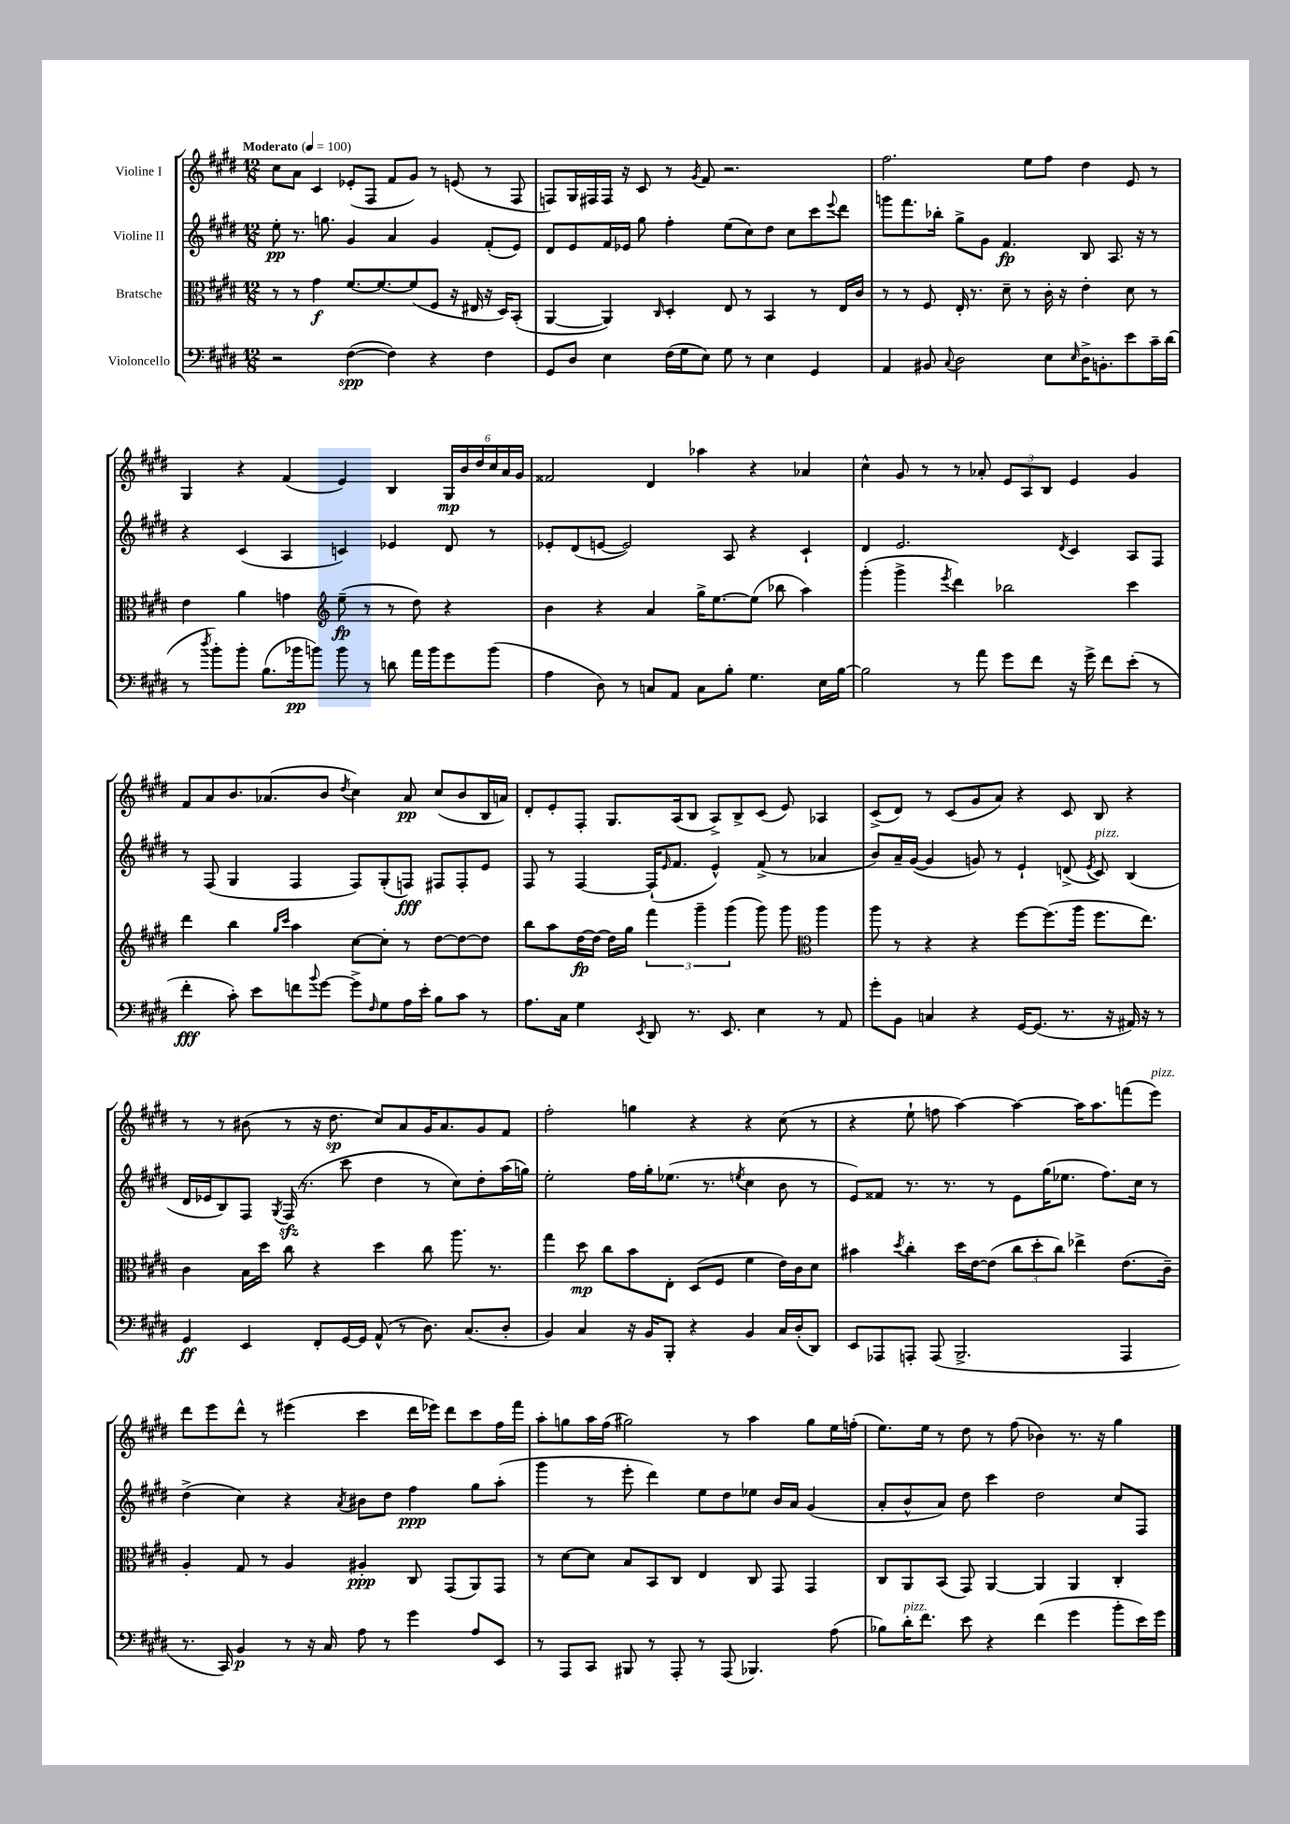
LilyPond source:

<<
\new StaffGroup <<
\new Staff = "s0" \with { instrumentName = "Violine I" } {
    \clef treble \key e \major \numericTimeSignature \time 12/8 \tempo "Moderato" 4 = 100
    cis''8 a'8 cis'4 ees'8-.( fis8 fis'8 gis'8) r8 e'8( r8 fis8 |
    f8) gis16 fis16 fis16 r16 cis'8 r8 \acciaccatura { gis'8 } fis'8 r2. |
    fis''2. e''8 fis''8 dis''4 e'8 r8 |
    gis4 r4 fis'4( e'4) b4 \tuplet 6/4 { gis16\mp b'16 dis''16 cis''16 a'16 gis'16 } |
    fisis'2 dis'4 aes''4 r4 aes'4 |
    cis''4-^ gis'8 r8 r8 aes'8-. \tuplet 3/2 { e'8 a8 b8 } e'4 gis'4 |
    fis'8 a'8 b'8. aes'8.( b'8 \acciaccatura { dis''8 } cis''4) aes'8\pp cis''8( b'8 b16 a'16) |
    dis'8-. e'8-. fis8-. gis8. a16( b8 a8->) b8-> cis'8( e'8) aes4 |
    cis'8->( dis'8) r8 cis'8( gis'8 a'8) r4 cis'8 b8 r4 |
    r8 r8 bis'8( r8 r16 dis''8.\sp cis''8) a'8 gis'16 a'8. gis'8 fis'8 |
    fis''2-. g''4 r4 r4 cis''8( r8 |
    r4 e''8-! f''8 a''4~) a''4~ a''16 a''8. f'''8( e'''8^\markup { \italic "pizz." }) |
    dis'''8 e'''8 dis'''8-^ r8 eis'''4( cis'''4 dis'''16 ees'''16) dis'''8 cis'''8 fis''16 fis'''16 |
    a''8-. g''8 a''16 fis''16( gis''2) r8 a''4 gis''8 e''16 f''16-.( |
    e''8.) e''16 r8 dis''8 r8 fis''8( bes'4) r8. r16 gis''4 \bar "|." |
}
\new Staff = "s1" \with { instrumentName = "Violine II" } {
    \clef treble \key e \major \numericTimeSignature \time 12/8
    e''8-.\pp r8. g''8. gis'4 a'4 gis'4 fis'8-.( e'8) |
    dis'8 e'8 fis'16 ees'16 gis''8 fis''4-. e''8( cis''8) dis''8 cis''8 cis'''8 \appoggiatura { e'''8 } dis'''8 |
    g'''8 fis'''8. bes''16-. gis''8-> gis'8 fis'4.\fp b8 a8. r16 r8 |
    r4 cis'4( a4 c'4) ees'4 dis'8 r8 |
    ees'8-. dis'8( e'8~ e'2) a8 r4 cis'4-! |
    dis'4 e'2. \acciaccatura { dis'8 } cis'4 a8 fis8 |
    r8 fis8( gis4 fis4 fis8) gis8-.( f8\fff) fis8 fis8-. e'8 |
    fis8 r8 fis4~ fis16-!( \grace { e'16 } fis'8. e'4-^) fis'8->( r8 aes'4 |
    b'8) a'16-- gis'16~( gis'4 g'8) r8 e'4-! d'8->( \acciaccatura { e'8 } cis'8^\markup { \italic "pizz." }) b4( |
    dis'16 ees'16 b8) fis8 \acciaccatura { gis8 } fis16\sfz( r8. cis'''8 dis''4 r8 cis''8) dis''8-. a''16( g''16) |
    e''2-. fis''16 gis''16-. ees''8.( r8. \acciaccatura { e''8 } cis''4 b'8 r8 |
    e'8) fisis'8 r8. r8. r8 e'8 gis''16( ees''8. fis''8.) cis''16 r8 |
    dis''4->( cis''4) r4 \acciaccatura { a'8 } bis'8 dis''8 fis''4\ppp gis''8 a''8-.( |
    gis'''4 r8 e'''8-. dis'''4) e''8 dis''8 ees''8 b'16 a'16 gis'4( |
    a'8-. b'8-^ a'8) dis''8 cis'''4 dis''2 cis''8 fis8 \bar "|." |
}
\new Staff = "s2" \with { instrumentName = "Bratsche" } {
    \clef alto \key e \major \numericTimeSignature \time 12/8
    r8 r8 gis'4\f fis'8.~ fis'8.~ fis'8( fis8 r16 eis16 r16 dis16) b,8-.( |
    a,4~ a,4) \grace { cis16 } dis4-. e8 r8 b,4 r8 e16 cis'16 |
    r8 r8 fis8 e16-. r8. dis'8-- r8 cis'16-. r16 e'4-. dis'8 r8 |
    e'4 a'4 g'4 \clef treble e''8--\fp( r8 r8 dis''8) r4 |
    b'4 r4 a'4 gis''16-> e''8.~ e''8( bes''8 a''4) |
    gis'''4-.( gis'''4-> \acciaccatura { e'''8 } dis'''4) bes''2 cis'''4 |
    dis'''4 b''4 \grace { gis''16 cis'''16 } a''4 cis''8~ cis''8-. r8 dis''8~ dis''8~ dis''8 |
    b''8 a''8 dis''16~\fp dis''16~ dis''16 gis''16 \tuplet 3/2 { fis'''4 gis'''4-- gis'''4( } gis'''8) gis'''8 \clef alto a''4 |
    a''8 r8 r4 r4 fis''8~ fis''8.( a''16 fis''8. e''8.) |
    cis'4 b16 dis''16 cis''8 r4 dis''4 cis''8 a''8. r8. |
    gis''4 dis''8\mp cis''8 b'8 e8-. dis8( fis8 fis'4 e'16) cis'16 dis'8 |
    bis'4 \acciaccatura { dis''8 } cis''4-. dis''16 e'16~ e'8( \tuplet 3/2 { cis''8 dis''8-. cis''8) } ees''4-> e'8.( cis'16--) |
    a4-. gis8 r8 a4 ais4-.\ppp cis8 gis,8( a,8) gis,8 |
    r8 dis'8~ dis'8 b8 b,8 cis8 e4 cis8 gis,8 gis,4 |
    cis8 a,8 b,8( gis,8) a,4~ a,4 a,4 cis4-. \bar "|." |
}
\new Staff = "s3" \with { instrumentName = "Violoncello" } {
    \clef bass \key e \major \numericTimeSignature \time 12/8
    r2 fis4~\spp( fis4) r4 fis4 |
    gis,8 dis8 e4 fis16( gis16 e8) gis8 r8 e4 gis,4 |
    a,4 bis,8 \appoggiatura { cis8 } dis2 e8 \grace { e16 } dis16-> b,8.-. e'8 cis'16-- dis'16( |
    r8 \acciaccatura { dis''8 } b'8-.) b'8-. b8.( bes'16\pp b'8) b'8 r8 d'8 a'16 b'16 gis'8 b'8( |
    a4 dis8) r8 c8 a,8 c8 b8-. gis4. e16 b16~ |
    b2 r8 a'8 gis'8 fis'8 r16 gis'16-> fis'8 e'8-.( r8 |
    fis'4-.\fff cis'8-.) e'8 f'8 \appoggiatura { b'8 } gis'8~ gis'8-> \grace { fis16 } gis8 a16 e'16-. b8 cis'8 r8 |
    a8. cis16 gis4 \acciaccatura { e,8 } dis,8 r8. e,8. e4 r8 a,8 |
    gis'8-. b,8 c4 r4 gis,16~ gis,8.( r8. r16 ais,16) r16 r8 |
    gis,4\ff e,4 fis,8-. gis,16~ gis,16 a,8-^( r8 dis8.) cis8.( dis8-. |
    b,4) cis4 r16 b,16 b,,8-. r4 b,4 cis16 dis16-.( dis,8) |
    e,8 aes,,8 a,,8-. a,,8( b,,2.-> a,,4 |
    r8. cis,16) b,4\p r8 r16 cis16 a8 r8 gis'4 a8 e,8 |
    r8 a,,8 cis,8 bis,,8 r8 a,,8-. r8 a,,8( bes,,4.) a8( |
    bes8) dis'16-.^\markup { \italic "pizz." } fis'8. e'8 r4 fis'4( gis'4 b'8-. e'16) gis'16 \bar "|." |
}
>>
>>
\layout { \context { \Score \remove "Bar_number_engraver" } }
